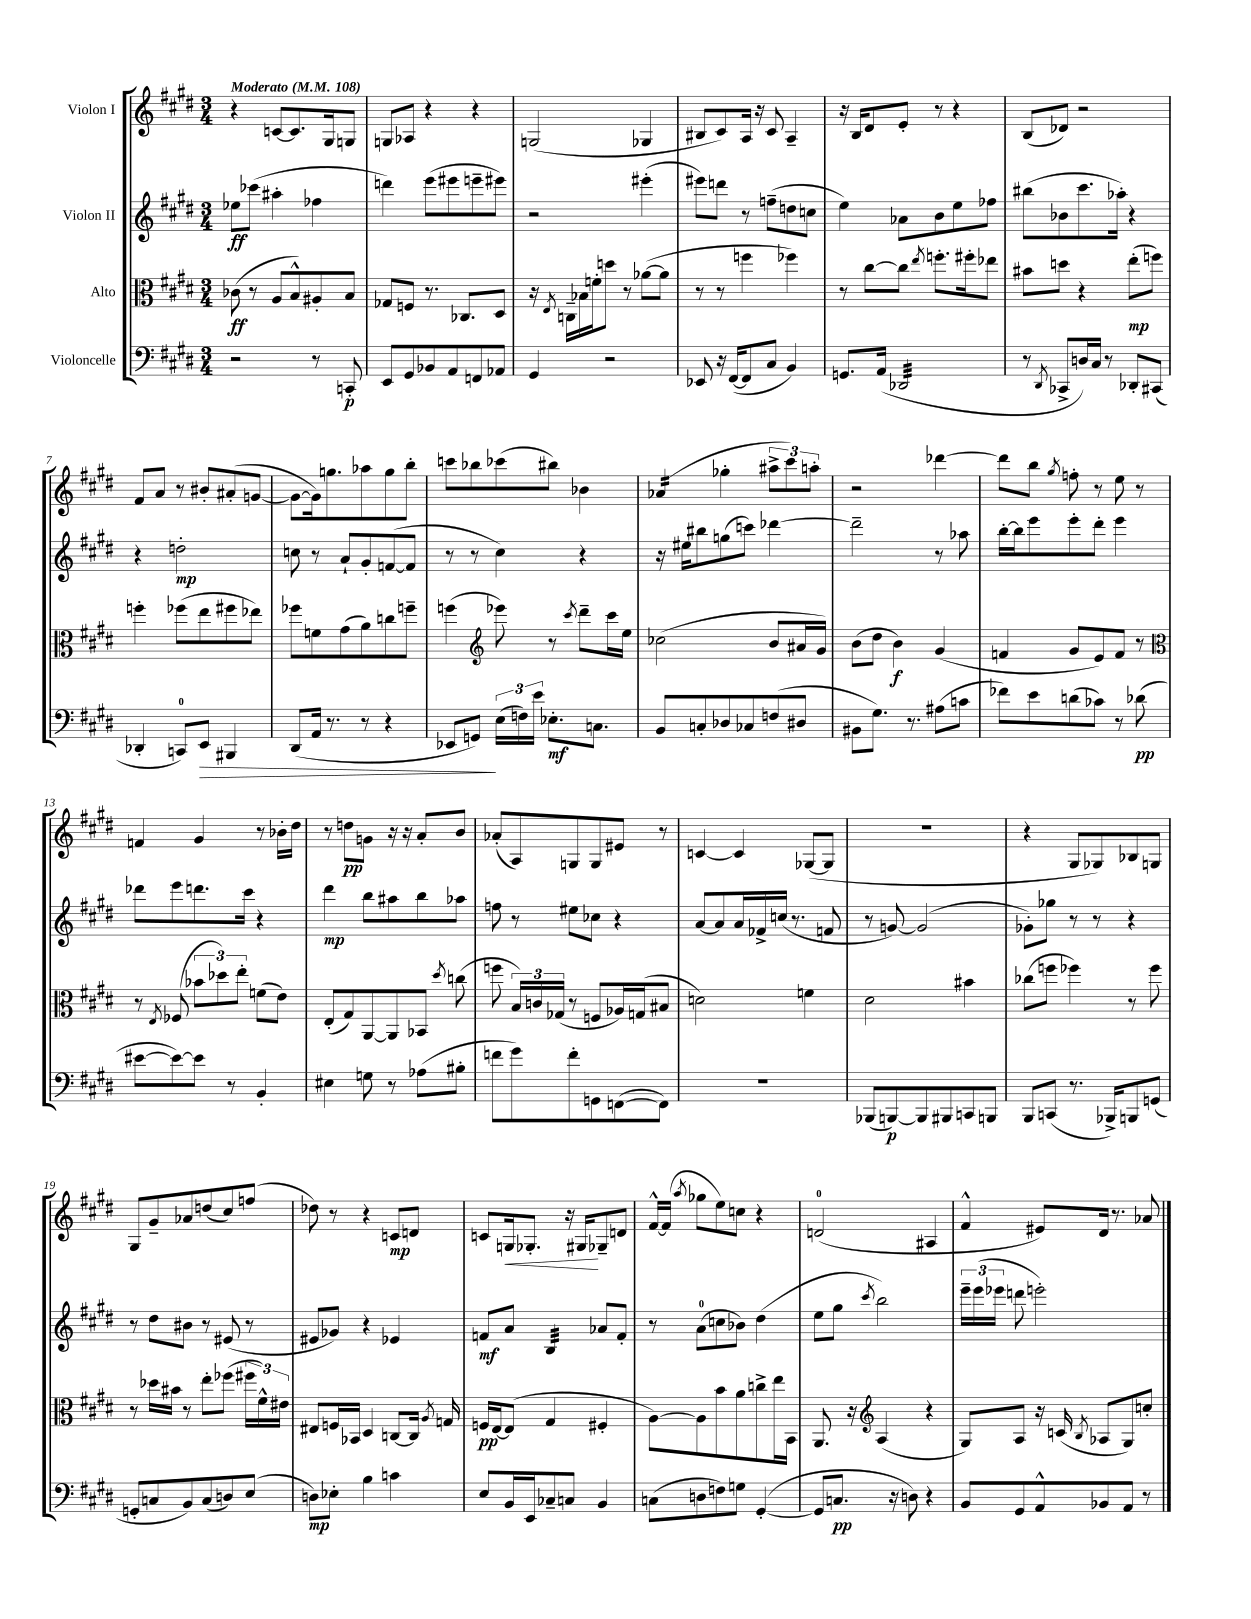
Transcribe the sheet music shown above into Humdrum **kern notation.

**kern	**kern	**kern	**kern
*staff4	*staff3	*staff2	*staff1
*clefF4	*clefC3	*clefG2	*clefG2
*k[f#c#g#d#]	*k[f#c#g#d#]	*k[f#c#g#d#]	*k[f#c#g#d#]
*M3/4	*M3/4	*M3/4	*M3/4
*MM108	*MM108	*MM108	*MM108
2r	(8c-\	8ee-\L	4r
.	8r	(8ccc-\J	.
.	8A/L	4aa#'\	[8c/L
.	8B^^/)	.	8.c/]
8r	8A#'/	4ff-\	.
.	.	.	16G#/k
8CC'/	8B/J	.	8G/J
=	=	=	=
8EE/L	8G-/L	4ddd\)	8G/L
8GG#/	8F/J	.	8A-/J
8BB-/	8.r	(8eee\L	4r
8AA/	.	8eee#\	.
.	8.C-/L	.	.
8FF/	.	8eee~\	4r
8AA-/J	8D#/J	8eee#\J)	.
=	=	=	=
4GG#/	16r	2r	(2G/
.	8qE/	.	.
.	16C~\LL	.	.
.	16B-\	.	.
.	16f'\J	.	.
2r	8dd\J	.	.
.	8r	.	.
.	([8a-\L	(4eee#'\	4G-/
.	8a-\]J	.	.
=	=	=	=
8EE-/	8r	8eee#\L)	8B#/L
16r	8r	8ddd\J	8c#/)
([16FF#/LK	.	.	.
8FF#/]	4ff\	8r	16A/Jk
.	.	.	16r
8C#/J	.	(8ff~\L	8c#/
4BB/)	4ff-\)	8dd\	4A~/
.	.	8cc\J	.
=	=	=	=
8.GG/L	8r	4ee\)	16r
.	.	.	16B/LK
.	[8cc#\L	.	8d#/
(16AA/Jk	.	.	.
2DD-/	8cc#\]J	8a-\L	8e'/J
.	8qee/	.	.
.	8.ff'\L	8b\	8r
.	.	8ee\	4r
.	16ff#'\k	.	.
.	8ee-\J	8ff-\J	.
=	=	=	=
8r	8b#\L	(8bb#\L	(8B/L
8qDD#/	.	.	.
8CC-^/L	8dd\J	8b-\	8d-/J)
16D/L)	4r	8.ccc#\	2r
16C#/JJ	.	.	.
8r	.	.	.
.	.	16aa-'\Jk)	.
8DD-'/L	(8ee'\L	4r	.
(8CC#/J	8ff\J)	.	.
=	=	=	=
4DD-'/	4ff'\	4r	8f#/L
.	.	.	8a/J
8CC/L)	(8ff-\L	2dd'\	8r
8EE/J	8ee\	.	8b#'/L
4BBB#/	8ff#\	.	(8a#'/
.	8ee-\J)	.	[8g/J
=	=	=	=
(8DD#/L	8ff-\L	8cc\	8g\_L
16AA/Jk	8f\	8r	16g\]k)
8.r	.	.	8.gg\
.	(8g#\	8a`/L	.
8r	8a\)	8g#'/	8aa-\
4r	8cc\	([8f/	8gg\
.	8ff~\J	8f/]J	8bb'\J
=	=	=	=
8EE-/L	(4ff\	8r	8ccc\L
8GG/J)	.	8r	8bb-\
*	*clefG2	*	*
(24E\LL	8eee-\)	4cc#\)	(8ccc-\
24F\)	.	.	.
24e\JJ	.	.	.
8.E-'\L	8r	.	8bb#\J)
.	8qccc#/	.	.
.	8ddd#~\L	4r	4b-\
8.C\J	.	.	.
.	16ccc#\L	.	.
.	16ee\JJ	.	.
=	=	=	=
8BB/L	(2cc-\	16r	(4a-/
.	.	16ee#\LK	.
8C'/	.	8bb#\	.
8D-/	.	(8gg\	4gg-'\
8C-/	.	8ccc\J)	.
(8F/	8b/L	[4ddd-\	12aa#^\L
.	.	.	12ccc#\)
8D#/J	16a#/L	.	.
.	.	.	12aa'\J
.	16g#/JJ)	.	.
=	=	=	=
8BB#\L	(8b\L	2ddd-~\]	2r
8.G#\J)	8dd#\J	.	.
.	4b\)	.	.
8.r	.	.	.
(8A#\L	(4g#/	8r	[4ddd-\
8c\J	.	8aa-\	.
=	=	=	=
8f-\L)	4f/	[16bb'\LL	8ddd-\]L
.	.	16bb\]J	.
8e\	.	8eee\	8bb\J
.	.	.	8qgg#/
(8d\	8g#/L	8eee'\	8ff'\
8c-\J)	8e/)	8ddd#'\J	8r
8r	8f/J	4eee\	8ee\
(8d-\	8r	.	8r
=	=	=	=
*	*clefC3	*	*
[8e#\L	8r	8ddd-\L	4f/
.	8qE/	.	.
8e#\_)	(8F-/	8eee\	.
8e#\]J	12b-\L	8.ddd\	4g#/
.	12dd-\)	.	.
8r	.	.	.
.	12ee'\J	.	.
.	.	16ccc#\Jk	.
4BB'/	(8f\L	4r	8r
.	8e\J)	.	16b-'\LL
.	.	.	16dd#\JJ
=	=	=	=
4E#\	(8E'/L	4ddd#\	8r
.	8G#/)	.	8dd\L
8G\	[8AA/	8bb\L	8g\J
8r	8AA/]	8aa#\	16r
.	.	.	16r
(8A-\L	8BB-/J	8bb\	8a'/L
.	8qdd#/	.	.
8B#'\J	(8cc\	8aa-\J	8b/J
=	=	=	=
8f\L	8ff\	8ff\	(8a-'/L
8g#\)	24B/LL)	8r	8A/)
.	24c/	.	.
.	(24G-/JJ	.	.
8f'\	8r	8ee#\L	8G/
8GG\	8F/L	8cc-\J	8G/
([8FF\	16A-/L)	4r	8e#/J
.	(16G/J	.	.
8FF\]J)	8B#/J	.	8r
=	=	=	=
2.r	2d\)	[8a/L	[4c/
.	.	8a/]	.
.	.	16a/L	4c/]
.	.	16f-^/	.
.	.	(16cc/JJ	.
.	.	8.r	.
.	4f\	.	([8G-/L
.	.	8f/	8G-/]J
=	=	=	=
(8BBB-/L	2d#\	8r	2.r
[8BBB/)	.	[8g/)	.
8BBB/]	.	(2g/]	.
8BBB#/	.	.	.
8CC/	4b#\	.	.
8BBB/J	.	.	.
=	=	=	=
8BBB/L	(8cc-\L	8g-'\L)	4r
(8CC/J	8ff\J	8gg-\J	.
8.r	4ff-\)	8r	8G#/L
.	.	8r	8G-/)
16BBB-^/LK)	.	.	.
8BBB/	8r	4r	8B-/
(8GG/J	8ff-\	.	8G/J
=	=	=	=
8GG'/L	8r	8r	8G#/L
8C/	16dd-\LL	8dd#\L	8g#~/
.	16b#\JJ	.	.
8BB/)	8r	8b#\J	8a-/
(8C/	8ee'\L	8r	(8dd/
8D/)	(8ff-\J	(8e#/	8cc#/)
(8E/J	24ff#\LL	8r	(8ff/J
.	24f#^^\)	.	.
.	24e#\JJ	.	.
=	=	=	=
8D\L)	8E#/L	8e#/L	8dd-\)
8E-'\J	16F/L	8g-/J)	8r
.	16BB-/JJ	.	.
4B\	4D#/	4r	4r
4c\	[8C/L	4e-/	8c/L
.	16C/]Jk	.	8d/J
.	8qA/	.	.
.	16G/	.	.
=	=	=	=
8E/L	16F/LL	8f/L	8c/L
.	[16E/J	.	.
16BB/L	(8E/]J	8a/J	16G/k
16EE/J	.	.	8.G-'/J
8C-~/	4G#/	4B/	.
8C/J	.	.	16r
.	.	.	16G#/LK
4BB/	4F#'/	8a-/L	8G-~/
.	.	8f'/J	8d/J
=	=	=	=
(8C\L	[8A\L)	8r	[16f#^^/LL
.	.	.	(16f#/]JJ
.	.	.	8qaa/
8D\	8A\]	(8a\L	8gg-\L
8F\)	8b\	8cc\	8ee\)
8G\J	8a\	8b-\J)	8cc\J
([4GG#'/	8cc^\	(4dd#\	4r
.	16ee\L	.	.
.	16BB\JJ	.	.
=	=	=	=
8GG#/]L	8.AA/	8ee\L	(2d/
8.C/J	.	8gg#\J	.
.	16r	.	.
*	*clefG2	*	*
.	.	8qccc#/	.
.	(4A/	2bb\)	.
16r	.	.	.
8D\)	.	.	.
4r	4r	.	4A#/
=	=	=	=
8BB/L	8G#/L)	24eee~\LL	4f#^^/
.	.	(24eee\	.
.	.	24eee-\JJ	.
8GG#/	8A/J	8ddd\	.
8AA^^/	16r	2eee'\)	8e#/L)
.	(16c/	.	.
.	8qB/	.	.
8BB-/	8A-/L	.	16d#/Jk
.	.	.	8.r
8AA/J	8G#/)	.	.
8r	8cc'/J	.	8a-/
==	==	==	==
*-	*-	*-	*-
